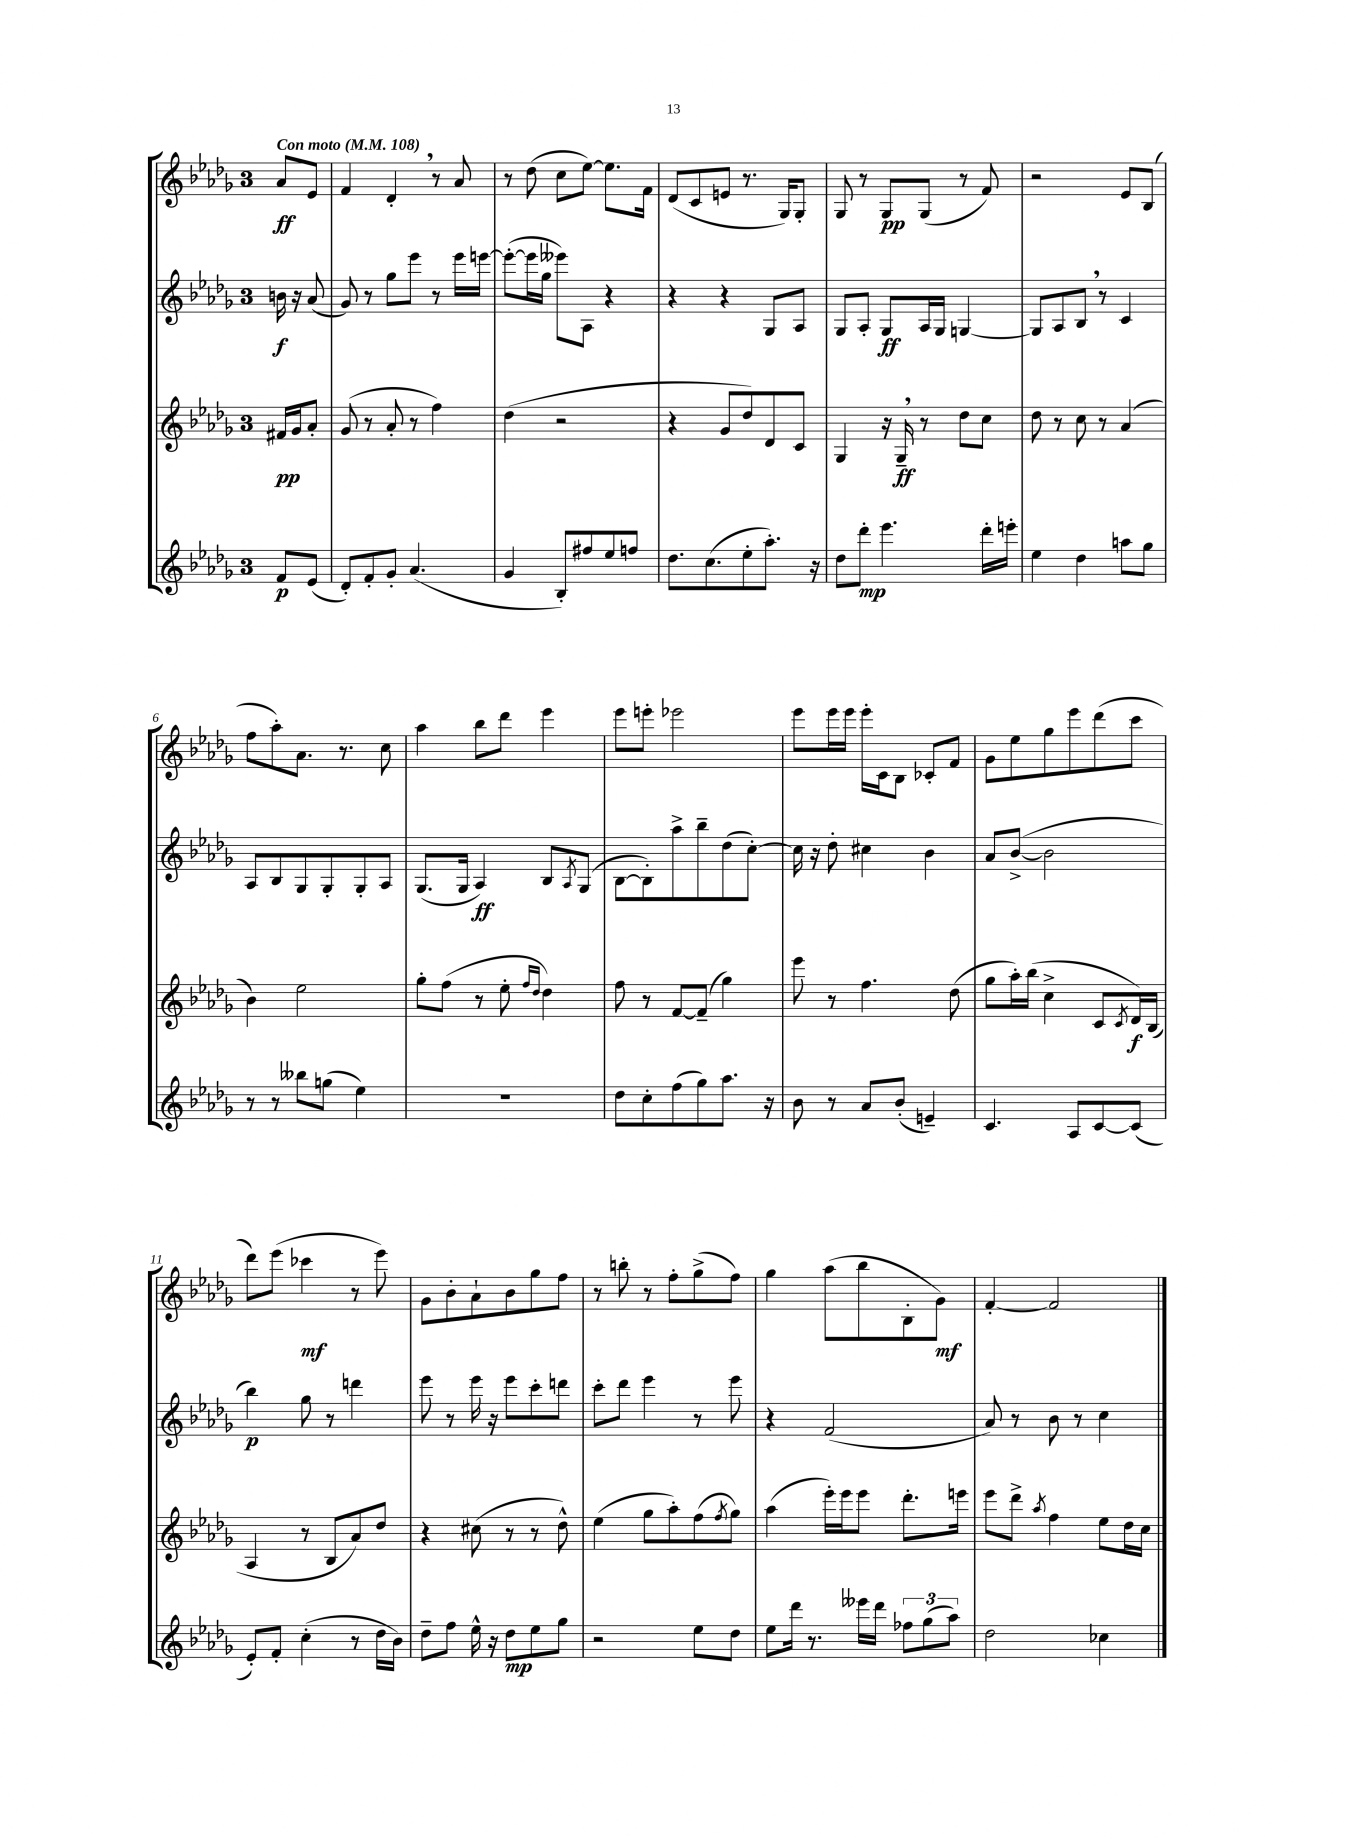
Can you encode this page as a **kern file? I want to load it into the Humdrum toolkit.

**kern	**dynam	**kern	**dynam	**kern	**dynam	**kern	**dynam
*part4	*part4	*part3	*part3	*part2	*part2	*part1	*part1
*staff4	*staff4	*staff3	*staff3	*staff2	*staff2	*staff1	*staff1
*clefG2	*	*clefG2	*	*clefG2	*	*clefG2	*
*k[b-e-a-d-g-]	*	*k[b-e-a-d-g-]	*	*k[b-e-a-d-g-]	*	*k[b-e-a-d-g-]	*
*M3/4	*	*M3/4	*	*M3/4	*	*M3/4	*
*MM108	*	*MM108	*	*MM108	*	*MM108	*
=	=	=	=	=	=	=	=
!	!	!	!	!	!	!LO:TX:a:B:t=Con moto	!
8f/L	p	16f#X/LL	pp	16bn\	f	8a-/L	ff
.	.	16g-/J	.	16r	.	.	.
(8e-/J	.	8a-'/J	.	(8a-/	.	8e-/J	.
=1	=1	=1	=1	=1	=1	=1	=1
8d-'/L)	.	(8g-/	.	8g-/)	.	4f/	.
8f'/	.	8r	.	8r	.	.	.
8g-'/J	.	8a-'/	.	8gg-\L	.	4d-',/	.
(4.a-/	.	8r	.	8eee-\J	.	.	.
.	.	4ff\)	.	8r	.	8r	.
.	.	.	.	16eee-\LL	.	8a-/	.
.	.	.	.	[16eeen\JJ	.	.	.
=2	=2	=2	=2	=2	=2	=2	=2
4g-/	.	(4dd-\	.	(8eee'\L_	.	8r	.
.	.	.	.	16eee\L]	.	(8dd-\	.
.	.	.	.	16gg-\JJ	.	.	.
8B-'/L)	.	2r	.	8eee--X\L)	.	8cc\L	.
8ff#X/	.	.	.	8A-\J	.	[8ee-\J)	.
8ee-/	.	.	.	4r	.	8.ee-\L]	.
8ffn/J	.	.	.	.	.	.	.
.	.	.	.	.	.	16f\Jk	.
=3	=3	=3	=3	=3	=3	=3	=3
8.dd-\L	.	4r	.	4r	.	(8d-/L	.
.	.	.	.	.	.	8c/	.
(8.cc\	.	.	.	.	.	.	.
.	.	8g-/L	.	4r	.	8en/J	.
8ee-'\	.	8dd-/)	.	.	.	8.r	.
8.aa-'\J)	.	8d-/	.	8G-/L	.	.	.
.	.	.	.	.	.	16G-/KL)	.
.	.	8c/J	.	8A-/J	.	8G-'/J	.
16r	.	.	.	.	.	.	.
=4	=4	=4	=4	=4	=4	=4	=4
8dd-\L	.	4G-/	.	8G-/L	.	8G-/	.
8ddd-'\J	mp	.	.	8A-'/J	.	8r	.
4.eee-\	.	16r	.	8G-/L	ff	8G-/L	pp
.	.	16G-~,/	ff	.	.	.	.
.	.	8r	.	16A-/L	.	(8G-/J	.
.	.	.	.	16G-/JJ	.	.	.
.	.	8dd-\L	.	[4Gn/	.	8r	.
16ddd-'\LL	.	8cc\J	.	.	.	8f/)	.
16eeen'\JJ	.	.	.	.	.	.	.
=5	=5	=5	=5	=5	=5	=5	=5
4ee-\	.	8dd-\	.	8G/L]	.	2r	.
.	.	8r	.	8A-/	.	.	.
4dd-\	.	8cc\	.	8B-,/J	.	.	.
.	.	8r	.	8r	.	.	.
8aan\L	.	(4a-/	.	4c/	.	8e-/L	.
8gg-\J	.	.	.	.	.	(8B-/J	.
!!LO:LB:g=z
=6	=6	=6	=6	=6	=6	=6	=6
8r	.	4b-\)	.	8A-/L	.	8ff\L	.
8r	.	.	.	8B-/	.	8aa-'\)	.
8bb--X\L	.	2ee-\	.	8G-/	.	8.a-\J	.
(8ggn\J	.	.	.	8G-'/	.	.	.
.	.	.	.	.	.	8.r	.
4ee-\)	.	.	.	8G-'/	.	.	.
.	.	.	.	8A-/J	.	8cc\	.
=7	=7	=7	=7	=7	=7	=7	=7
2.r	.	8gg-'\L	.	(8.G-/L	.	4aa-\	.
.	.	(8ff\J	.	.	.	.	.
.	.	.	.	16G-/Jk	.	.	.
.	.	8r	.	4A-/)	ff	8bb-\L	.
.	.	8ee-'\	.	.	.	8ddd-\J	.
.	.	16qqff/LL	.	.	.	.	.
.	.	16qqdd-/JJ	.	.	.	.	.
.	.	4dd-\)	.	8B-/L	.	4eee-\	.
.	.	.	.	8qA-/	.	.	.
.	.	.	.	(8G-/J	.	.	.
=8	=8	=8	=8	=8	=8	=8	=8
8dd-\L	.	8ff\	.	[8B-\L	.	8eee-\L	.
8cc'\	.	8r	.	8B-'\])	.	8eeen'\J	.
(8ff\	.	[8f/L	.	8aa-^\	.	2eee-X\	.
8gg-\)	.	(8f~/J]	.	8bb-~\	.	.	.
8.aa-\J	.	4gg-\)	.	(8dd-\	.	.	.
.	.	.	.	[8cc'\J)	.	.	.
16r	.	.	.	.	.	.	.
=9	=9	=9	=9	=9	=9	=9	=9
8b-\	.	8eee-\	.	16cc\]	.	8eee-\L	.
.	.	.	.	16r	.	.	.
8r	.	8r	.	8dd-'\	.	16eee-\L	.
.	.	.	.	.	.	16eee-\JJ	.
8a-/L	.	4.ff\	.	4cc#X\	.	16eee-'\LL	.
.	.	.	.	.	.	16c\J	.
(8b-'/J	.	.	.	.	.	8B-\J	.
4en~/)	.	.	.	4b-\	.	8c-X'/L	.
.	.	(8dd-\	.	.	.	8f/J	.
=10	=10	=10	=10	=10	=10	=10	=10
4.c/	.	8gg-\L	.	8a-/L	.	8g-\L	.
.	.	16aa-'\L)	.	([8b-^/J	.	8ee-\	.
.	.	(16bb-\JJ	.	.	.	.	.
.	.	4cc^\	.	2b-\]	.	8gg-\	.
8A-/L	.	.	.	.	.	8eee-\	.
[8c/	.	8c/L	.	.	.	(8ddd-\	.
.	.	8qc/	.	.	.	.	.
(8c/J]	.	16d-/L)	f	.	.	8ccc\J	.
.	.	(16B-/JJ	.	.	.	.	.
!!LO:LB:g=z
=11	=11	=11	=11	=11	=11	=11	=11
8e-'/L)	.	4A-/	.	4bb-\)	p	8ddd-\L)	.
8f'/J	.	.	.	.	.	(8eee-\J	.
(4cc'\	.	8r	.	8gg-\	.	4ccc-X\	mf
.	.	8B-/L	.	8r	.	.	.
8r	.	8a-/)	.	4dddn\	.	8r	.
16dd-\LL	.	8dd-/J	.	.	.	8eee-\)	.
16b-\JJ)	.	.	.	.	.	.	.
=12	=12	=12	=12	=12	=12	=12	=12
8dd-~\L	.	4r	.	8eee-\	.	8g-\L	.
8ff\J	.	.	.	8r	.	8b-'\	.
16ee-^^\	.	(8cc#X\	.	16eee-\	.	8a-`\	.
16r	.	.	.	16r	.	.	.
8dd-\L	mp	8r	.	8eee-\L	.	8b-\	.
8ee-\	.	8r	.	8ccc'\	.	8gg-\	.
8gg-\J	.	8dd-^^\)	.	8dddn\J	.	8ff\J	.
=13	=13	=13	=13	=13	=13	=13	=13
2r	.	(4ee-\	.	8ccc'\L	.	8r	.
.	.	.	.	8ddd-\J	.	8bbn'\	.
.	.	8gg-\L	.	4eee-\	.	8r	.
.	.	8aa-'\)	.	.	.	8ff'\L	.
8ee-\L	.	(8ff\	.	8r	.	(8gg-^\	.
.	.	8qff/	.	.	.	.	.
8dd-\J	.	8gg-\J)	.	8eee-\	.	8ff\J)	.
=14	=14	=14	=14	=14	=14	=14	=14
8ee-\L	.	(4aa-\	.	4r	.	4gg-\	.
16ddd-\Jk	.	.	.	.	.	.	.
8.r	.	.	.	.	.	.	.
.	.	16eee-'\LL)	.	(2f/	.	(8aa-\L	.
.	.	16eee-\J	.	.	.	.	.
16eee--X\LL	.	8eee-\J	.	.	.	8bb-\	.
16ddd-\JJ	.	.	.	.	.	.	.
12ff-X\L	.	8.ddd-'\L	.	.	.	8B-'\	.
(12gg-\	.	.	.	.	.	.	.
.	.	.	.	.	.	8g-\J)	mf
12aa-\J)	.	.	.	.	.	.	.
.	.	16eeen\Jk	.	.	.	.	.
=15	=15	=15	=15	=15	=15	=15	=15
2dd-\	.	8eee-\L	.	8a-/)	.	[4f'/	.
.	.	8ddd-^\J	.	8r	.	.	.
.	.	8qaa-/	.	.	.	.	.
.	.	4ff\	.	8b-\	.	2f/]	.
.	.	.	.	8r	.	.	.
4cc-X\	.	8ee-\L	.	4cc\	.	.	.
.	.	16dd-\L	.	.	.	.	.
.	.	16cc\JJ	.	.	.	.	.
==	==	==	==	==	==	==	==
*-	*-	*-	*-	*-	*-	*-	*-
